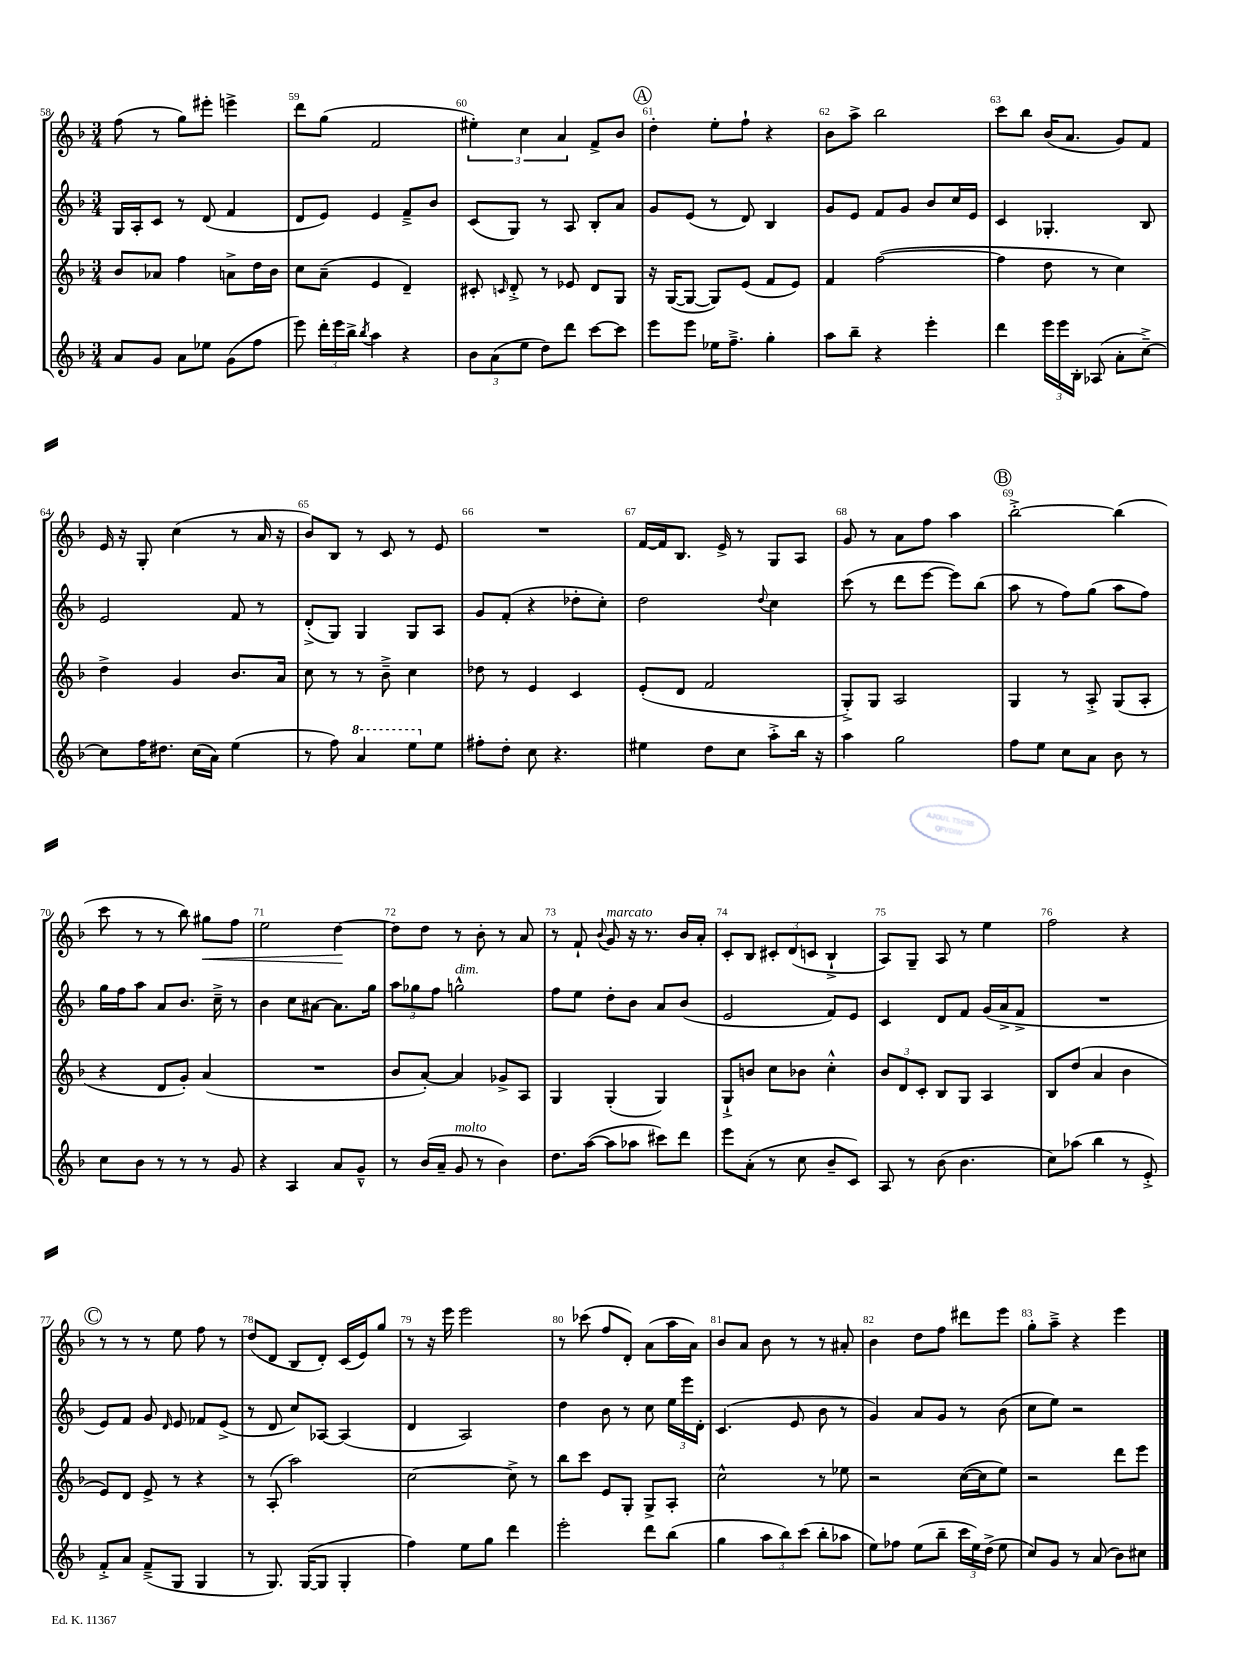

**kern	**kern	**kern	**kern
*staff4	*staff3	*staff2	*staff1
*clefG2	*clefG2	*clefG2	*clefG2
*k[b-]	*k[b-]	*k[b-]	*k[b-]
*M3/4	*M3/4	*M3/4	*M3/4
8a/L	8b-/L	16G/LL	(8ff\
.	.	16A'/J	.
8g/J	8a-/J	8c/J	8r
8a\L	4ff\	8r	8gg\L)
8ee-\J	.	(8d/	8eee#'\J
(8g\L	8a^\L	4f/	4eee^\
8ff\J	16dd\L	.	.
.	16b-\JJ	.	.
=	=	=	=
8eee\)	8cc\L	8d/L	8ddd\L
24ddd'\LL	(8a~\J	8e/J)	(8gg\J
24eee\	.	.	.
24bb-^\JJ	.	.	.
8qbb-/	.	.	.
4aa\	4e/	4e/	2f/
4r	4d~/)	8f~^/L	.
.	.	8b-/J	.
=	=	=	=
12b-\L	8c#'/	(8c/L	6ee#'\)
(12a\	.	.	.
.	16qqc/	.	.
.	8d'^/	8G/J)	.
12ee\J	.	.	6cc\
8dd\L)	8r	8r	.
.	.	.	6a/
8ddd\J	8e-/	8A/	.
[8ccc\L	8d/L	8B-'/L	8f^/L
8ccc\]J	8G/J	8a/J	8b-/J
=	=	=	=
8eee\L	16r	8g/L	4dd'\
.	([16G/LK	.	.
8eee\J	8G/_J	(8e/J	.
16ee-\LK	8G/]L)	8r	8ee'\L
8.ff~^\J	.	.	.
.	(8e/J	8d/)	8ff`\J
4gg'\	8f/L	4B-/	4r
.	8e/J)	.	.
=	=	=	=
8aa\L	4f/	8g/L	8b-\L
8bb-~\J	.	8e/J	8aa^\J
4r	([2ff\	8f/L	2bb-\
.	.	8g/J	.
4eee'\	.	8b-/L	.
.	.	16cc/L	.
.	.	16e/JJ	.
=	=	=	=
4ddd\	4ff\]	4c/	8ccc\L
.	.	.	8bb-\J
24eee\LL	8dd\	4.G-'/	(16b-/LK
24eee\	.	.	.
.	.	.	8.a/J
24B-'\JJ	.	.	.
(8A-/	8r	.	.
8a'\L	4cc\)	.	8g/L)
[8cc~^\J)	.	8B-/	8f/J
=	=	=	=
8cc\]L	4dd^\	2e/	16e/
.	.	.	16r
16ff\K	.	.	8G'/
8.dd#\J	.	.	.
.	4g/	.	(4cc\
(16cc\LL	.	.	.
16a\JJ)	.	.	.
(4ee\	8.b-/L	8f/	8r
.	.	8r	16a/
.	16a/Jk	.	16r
=	=	=	=
8r	8cc\	(8d'^/L	8b-/L)
8ff\)	8r	8G/J)	8B-/J
4aa/	8r	4G/	8r
.	8b-~^\	.	8c/
8eee\L	4cc\	8G/L	8r
8ee\J	.	8A/J	8e/
=	=	=	=
8ff#'\L	8dd-\	8g/L	2.r
8dd'\J	8r	(8f'/J	.
8cc\	4e/	4r	.
4.r	.	.	.
.	4c/	8dd-'\L	.
.	.	8cc'\J)	.
=	=	=	=
4ee#\	(8e'/L	2dd\	[16f/LL
.	.	.	16f/]J
.	8d/J	.	8.B-/J
8dd\L	2f/	.	.
.	.	.	16e^/
8cc\J	.	.	8r
.	.	8qqdd/	.
8aa'^\L	.	4cc\	8G/L
16bb-\Jk	.	.	8A/J
16r	.	.	.
=	=	=	=
4aa\	8G'^/L)	(8ccc\	8g/
.	8G/J	8r	8r
2gg\	2A/	8ddd\L	8a\L
.	.	[8eee\J	8ff\J
.	.	8eee\]L)	4aa\
.	.	(8bb-\J	.
=	=	=	=
8ff\L	4G/	8aa\	[2bb-'^\
8ee\J	.	8r	.
8cc\L	8r	8ff\L)	.
8a\J	8A'^/	(8gg\J	.
8b-\	(8G/L	8aa\L	(4bb-\]
8r	8A'/J	8ff\J)	.
=	=	=	=
8cc\L	4r	16gg\LL	8ccc\
.	.	16ff\J	.
8b-\J	.	8aa\J	8r
8r	8d/L	8a/L	8r
8r	8g'/J)	8.b-/J	8bb-\)
8r	(4a/	.	8gg#\L
.	.	16cc~^\	.
8g/	.	8r	8ff\J
=	=	=	=
4r	2.r	4b-\	2ee\
4A/	.	8cc\L	.
.	.	[8a#\J	.
8a/L	.	8.a#\]L	[4dd\
8g~^^/J	.	.	.
.	.	16gg\Jk	.
=	=	=	=
8r	8b-/L	12aa\L	8dd\]L
.	.	12gg-\	.
(16b-/LL	[8a'/J)	.	8dd\J
.	.	12ff\J	.
16a~/JJ	.	.	.
8g/	4a/]	2gg^^\	8r
8r	.	.	8b-'\
4b-\)	8g-^/L	.	8r
.	8A/J	.	8a/
=	=	=	=
8.dd\L	4G/	8ff\L	8r
.	.	8ee\J	8f`/
([16aa\Jk	.	.	.
.	.	.	8qqb-/
8aa\]L	(4G'/	8dd'\L	8g/
8aa-\J	.	8b-\J	16r
.	.	.	8.r
8ccc#\L)	4G/)	8a/L	.
8ddd\J	.	(8b-/J	16b-/LL
.	.	.	16a'/JJ
=	=	=	=
8eee\L	8G`^/L	2e/	8c'/L
(8a'\J	8b/J	.	8B-/J
8r	8cc\L	.	12c#'/L
.	.	.	(12d/
8cc\	8b-\J	.	.
.	.	.	12c/J
8b-~/L	4cc'^^\	8f/L)	4B-`^/
8c/J)	.	8e/J	.
=	=	=	=
8A/	12b-/L	4c/	8A/L)
.	12d/	.	.
8r	.	.	8G~/J
.	12c'/J	.	.
(8b-\	8B-/L	8d/L	8A/
4.b-\	8G/J	8f/J	8r
.	4A/	(16g/LL	4ee\
.	.	16a^/J	.
.	.	8f^/J	.
=	=	=	=
8cc\L)	8B-/L	2.r	2ff\
(8aa-\J	(8dd/J	.	.
4bb-\	4a/	.	.
8r	4b-\	.	4r
8e'^/)	.	.	.
=	=	=	=
8f'^/L	8e/L)	8e/L)	8r
8a/J	8d/J	8f/J	8r
(8f~^/L	8e^/	8g/	8r
.	.	16qqd/	.
8G/J	8r	8e/	8ee\
4G/	4r	8f-/L	8ff\
.	.	(8e^/J	8r
=	=	=	=
8r	8r	8r	(8dd/L
8.G/)	(8A'/	8d/	8d/J
.	2aa\)	8cc/L)	8B-/L
([16G/LK	.	.	.
8G/]J	.	[8A-/J	8d'/J)
4G'/	.	(4A-/]	(16c/LL
.	.	.	16e/J)
.	.	.	8gg/J
=	=	=	=
4ff\)	[2cc\	4d/	8r
.	.	.	16r
.	.	.	16eee\
8ee\L	.	2A/)	2eee\
8gg\J	.	.	.
4ddd\	8cc^\]	.	.
.	8r	.	.
=	=	=	=
2eee'\	8bb-\L	4dd\	8r
.	8ccc\J	.	(8ccc-\
.	8e/L	8b-\	8ff/L
.	8G'/J	8r	8d'/J)
8ddd\L	8G^/L	8cc\	(8a\L
(8bb-\J	8A'/J	24ee\LL	16aa\L
.	.	24eee\	.
.	.	.	16a\JJ)
.	.	24d'\JJ	.
=	=	=	=
4gg\	2cc^^\	(4.c/	8b-/L
.	.	.	8a/J
12aa\L	.	.	8b-\
12bb-\)	.	.	.
.	.	8e/	8r
(12ccc\J	.	.	.
8bb-'\L	8r	8b-\	8r
8aa-\J	8ee-\	8r	8a#'/
=	=	=	=
8ee\L)	2r	4g/)	4b-\
8ff-\J	.	.	.
(8ee\L	.	8a/L	8dd\L
8bb-~\J	.	8g/J	8ff\J
24ccc\LL	([16cc\LL	8r	8ddd#\L
24ee\)	.	.	.
.	16cc\]J	.	.
(24dd^\JJ	.	.	.
8ee\	8ee\J)	(8b-\	8eee\J
=	=	=	=
8cc/L)	2r	8cc\L	8gg'\L
8g/J	.	8ee\J)	8aa~^\J
8r	.	2r	4r
(8a/	.	.	.
8b-\L)	8ddd\L	.	4eee\
8cc#\J	8eee\J	.	.
==	==	==	==
*-	*-	*-	*-
